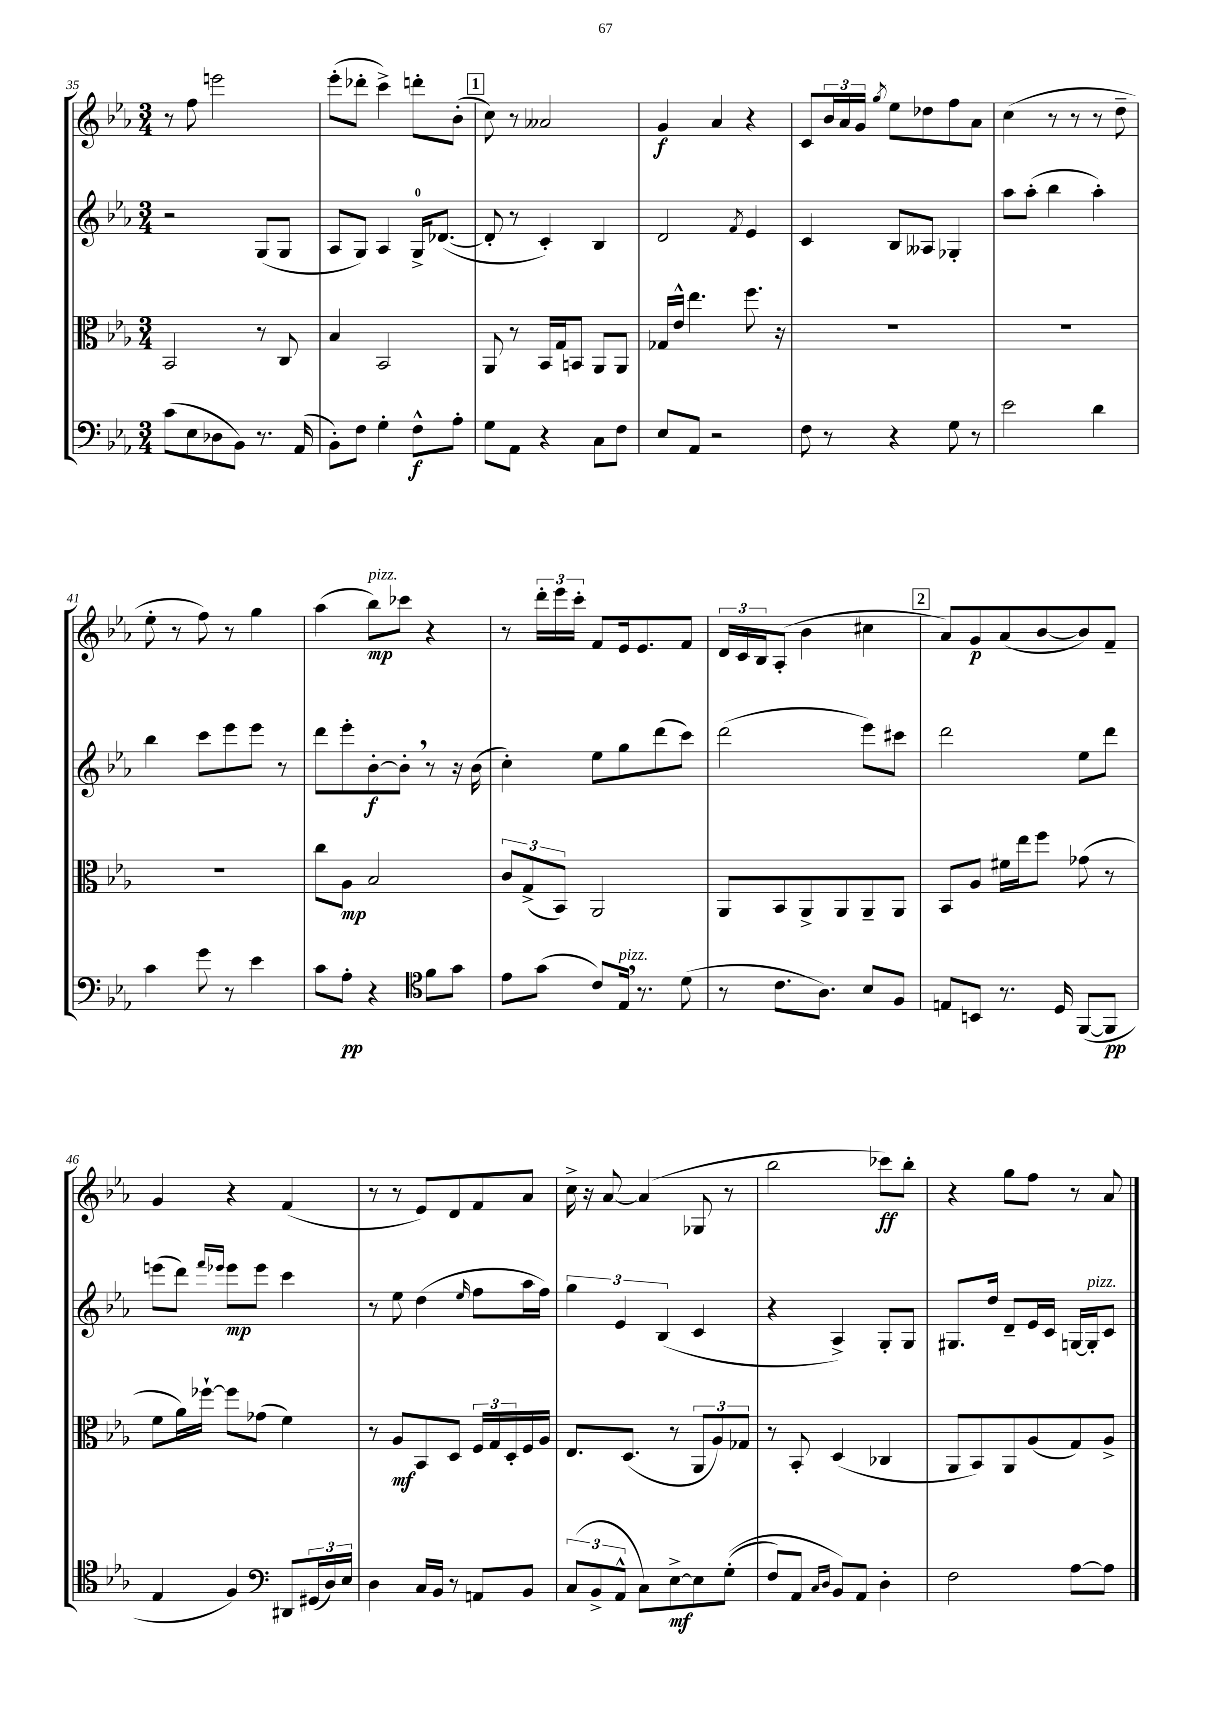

**kern	**kern	**kern	**kern
*staff4	*staff3	*staff2	*staff1
*clefF4	*clefC3	*clefG2	*clefG2
*k[b-e-a-]	*k[b-e-a-]	*k[b-e-a-]	*k[b-e-a-]
*M3/4	*M3/4	*M3/4	*M3/4
(8c	2BB-	2r	8r
8E-	.	.	8ff
8D-	.	.	2eee
8BB-)	.	.	.
8.r	8r	(8G	.
.	8C	8G	.
(16AA-	.	.	.
=	=	=	=
8BB-')	4B-	8A-	(8eee-'
8F	.	8G)	8ddd-'
4G'	2BB-	4A-	4ccc^)
8F^^	.	16G^	8ddd'
.	.	([8.d-	.
8A-'	.	.	(8b-'
=	=	=	=
8G	8AA-	8d-']	8cc)
8AA-	8r	8r	8r
4r	16BB-	4c')	2a--
.	16G	.	.
.	8BB	.	.
8C	8AA-	4B-	.
8F	8AA-	.	.
=	=	=	=
8E-	16G-	2d	4g
.	16e-^^	.	.
8AA-	4.ee-	.	.
2r	.	.	4a-
.	.	8qf	.
.	8.ff	4e-	4r
.	16r	.	.
=	=	=	=
8F	2.r	4c	8c
8r	.	.	24b-
.	.	.	24a-
.	.	.	24g
.	.	.	8qgg
4r	.	8B-	8ee-
.	.	8A--	8dd-
8G	.	4G-'	8ff
8r	.	.	8a-
=	=	=	=
2e-	2.r	8aa-	(4cc
.	.	(8aa-'	.
.	.	4bb-	8r
.	.	.	8r
4d	.	4aa-')	8r
.	.	.	8dd~
=	=	=	=
4c	2.r	4bb-	8ee-'
.	.	.	8r
8g	.	8ccc	8ff)
8r	.	8eee-	8r
4e-	.	8eee-	4gg
.	.	8r	.
=	=	=	=
8c	8cc	8ddd	(4aa-
8A-'	8A-	8eee-'	.
4r	2B-	[8b-'	8bb-)
.	.	8b-']	8ccc-
*clefC4	*	*	*
8f	.	8r	4r
8g	.	16r	.
.	.	(16b-	.
=	=	=	=
8e-	12c	4cc')	8r
.	(12G^	.	.
(8g	.	.	24ddd'
.	12BB-)	.	24eee-
.	.	.	24ccc'
8c)	2AA-	8ee-	8f
16E-	.	8gg	16e-
8.r	.	.	8.e-
.	.	(8ddd	.
(8d	.	8ccc)	8f
=	=	=	=
8r	8AA-	(2ddd	24d
.	.	.	24c
.	.	.	24B-
8.c	8BB-	.	(8A-'
.	8AA-^	.	4b-
8.A-)	.	.	.
.	8AA-	.	.
8B-	8AA-~	8eee-)	4cc#
8F	8AA-	8ccc#	.
=	=	=	=
8E	8BB-	2ddd	8a-)
8BB	8A-	.	8g
8.r	16f#	.	(8a-
.	16ee-	.	.
.	8ff	.	[8b-
16D	.	.	.
([8FF	(8g-	8ee-	8b-])
8FF]	8r	8ddd	8f~
=	=	=	=
4E-	8f	(8eee	4g
.	16a-)	8ddd)	.
.	[16ff-`	.	.
.	.	16qqfff	.
.	.	16qqeee-	.
4F)	8ff-]	8eee-	4r
.	(8g-	8eee-	.
*clefF4	*	*	*
8DD#	4f)	4ccc	(4f
(24GG#	.	.	.
24D)	.	.	.
24E-	.	.	.
=	=	=	=
4D	8r	8r	8r
.	8A-	8ee-	8r
16C	8BB-	(4dd	8e-)
16BB-	.	.	.
8r	8D	.	8d
.	.	16qqee-	.
8AA	24F	8ff	8f
.	24G	.	.
.	24D'	.	.
8BB-	16F	16aa-	8a-
.	16A-	16ff)	.
=	=	=	=
(12C	8.E-	6gg	16cc^
.	.	.	16r
12BB-^	.	.	.
.	.	.	[8a-
12AA-^^	.	6e-	.
.	(8.D	.	.
8C)	.	.	(4a-]
.	.	(6B-	.
[8E-^	8r	.	.
8E-]	12AA-	4c	8G-
.	12A-)	.	.
&((8G'	.	.	8r
.	12G-	.	.
=	=	=	=
8F)	8r	4r	2bb-
8AA-	8BB-'	.	.
16qqC	.	.	.
16qqD	.	.	.
8BB-&)	(4D	4A-^)	.
8AA-	.	.	.
4D'	4C-	8G'	8ccc-)
.	.	8G	8bb-'
=	=	=	=
2F	8AA-	8.G#	4r
.	8BB-)	.	.
.	.	16dd	.
.	8AA-	8d~	8gg
.	(8A-	16e-	8ff
.	.	16c	.
[8A-	8G)	[16G	8r
.	.	16G']	.
8A-]	8A-^	8c	8a-
==	==	==	==
*-	*-	*-	*-
